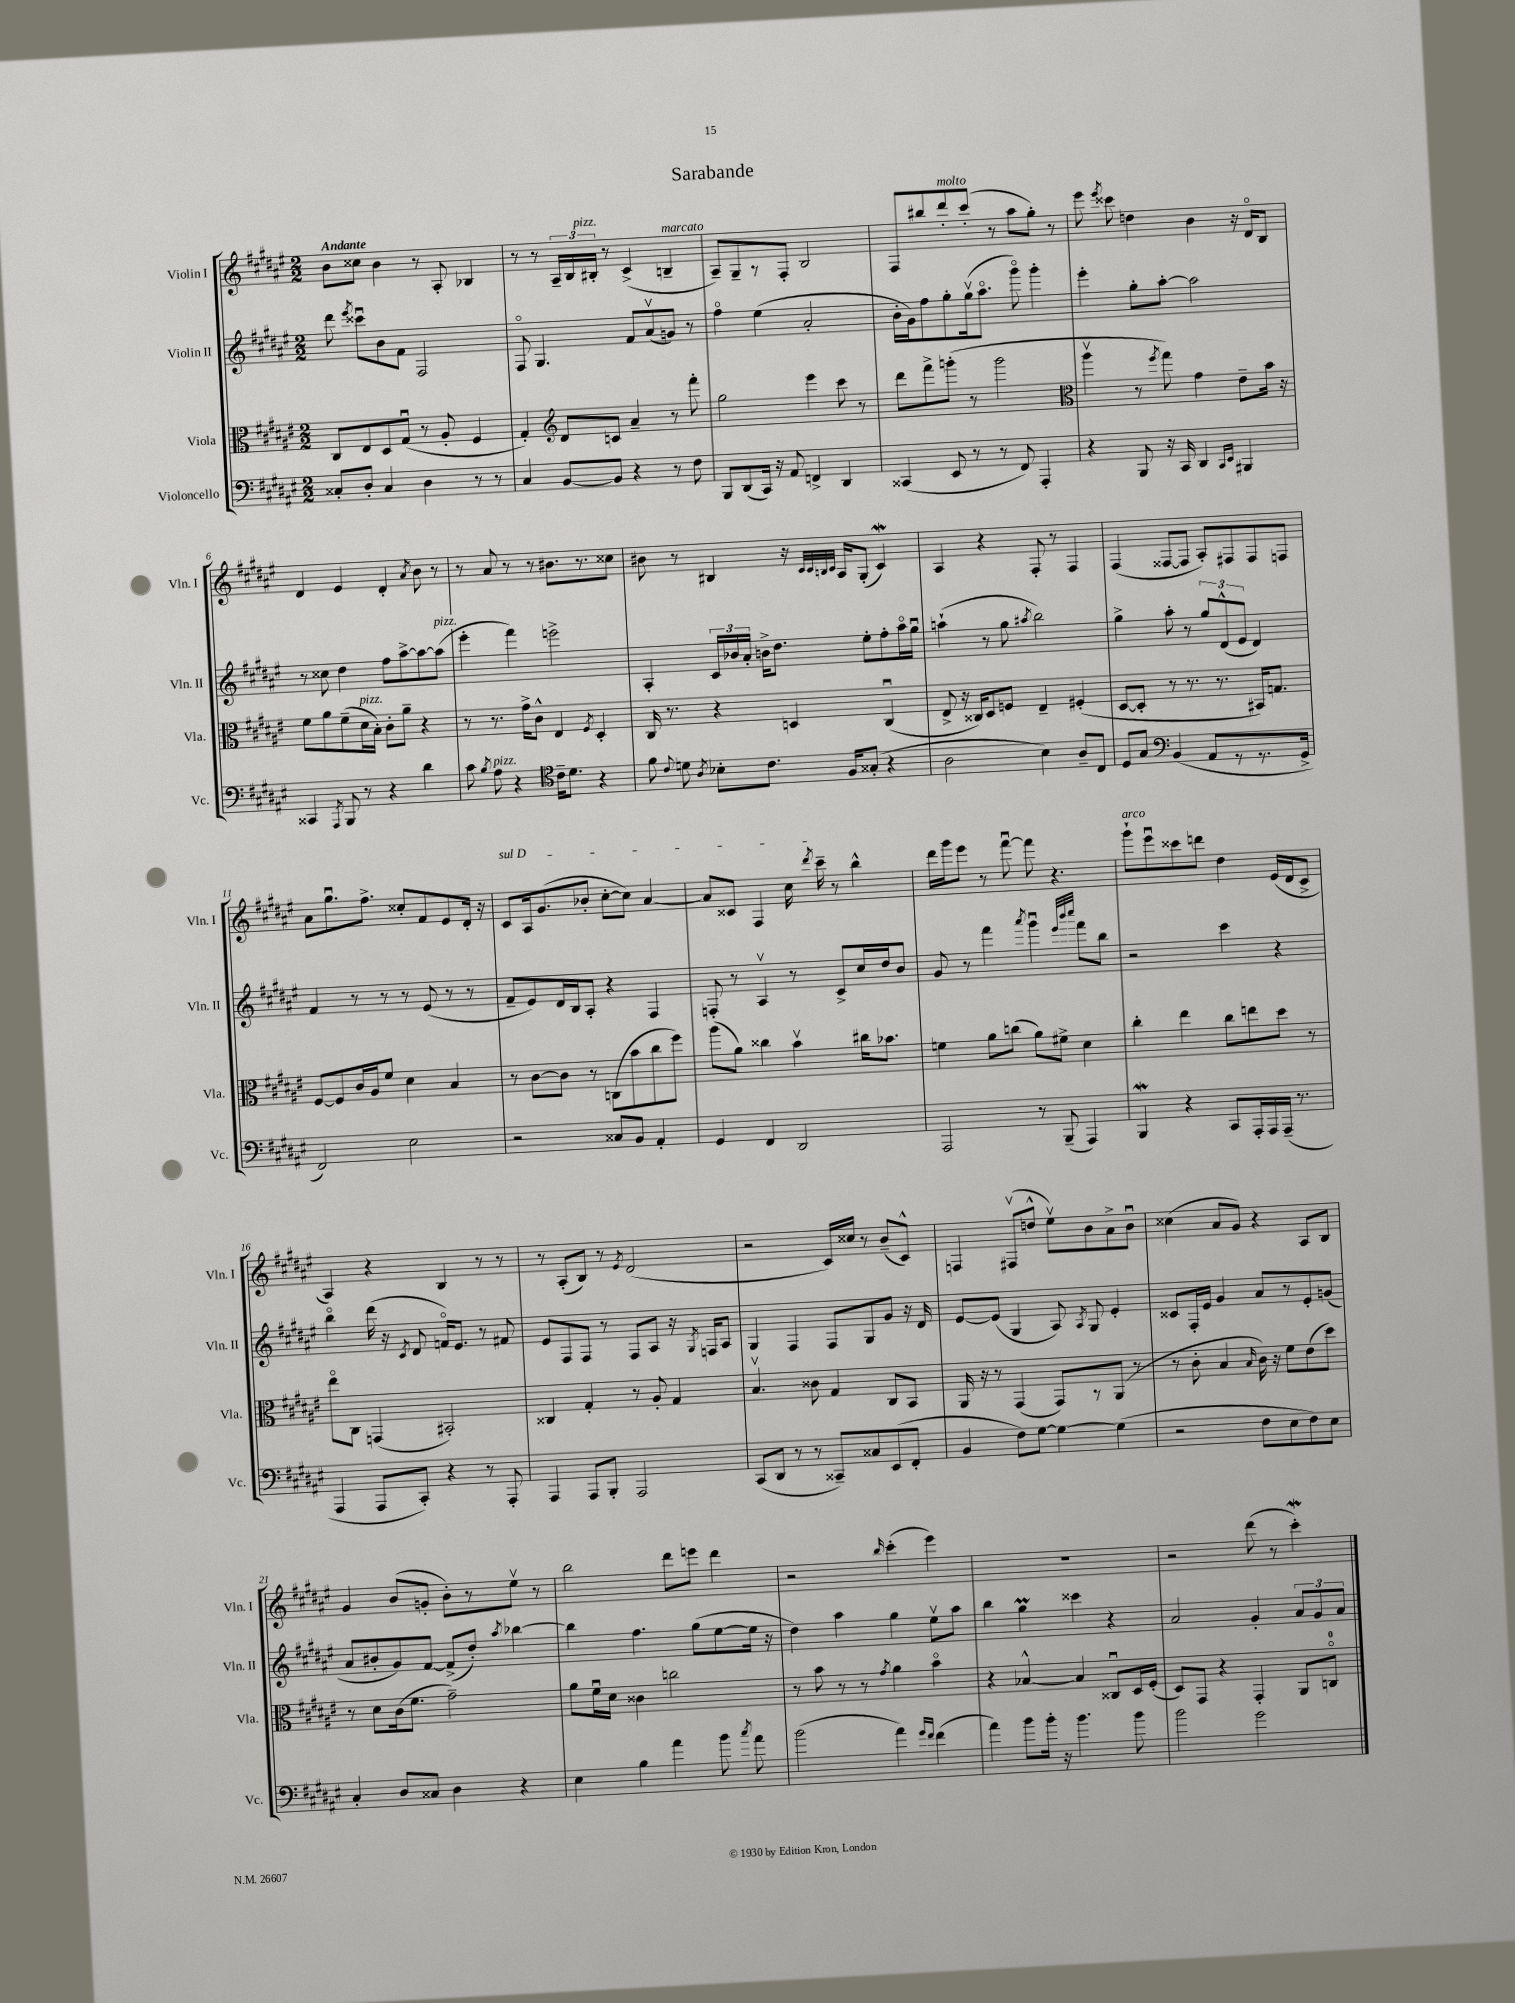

**kern	**kern	**kern	**kern
*part4	*part3	*part2	*part1
*staff4	*staff3	*staff2	*staff1
*I"Violoncello	*I"Viola	*I"Violin II	*I"Violin I
*I'Vc.	*I'Vla.	*I'Vln. II	*I'Vln. I
*clefF4	*clefC3	*clefG2	*clefG2
*k[f#c#g#d#a#e#]	*k[f#c#g#d#a#e#]	*k[f#c#g#d#a#e#]	*k[f#c#g#d#a#e#]
*M2/2	*M2/2	*M2/2	*M2/2
=1	=1	=1	=1
!	!	!	!LO:TX:a:B:t=Andante
8C##X'/L	8C#/L	8ddd#\	8b\L
.	.	8qeee#/	.
8D#'/J	8E#/	8ccc##Xu\L	8cc##X\J
4C##/	8D#/	8b\	4b\
.	(8G#u/J	8f#\J	.
4D#\	8r	2F#/	8r
.	8A#'/	.	8A#'/
8r	4F#/	.	4B-X/
8r	.	.	.
=2	=2	=2	=2
4C#/	4G#'/)	8F#/	8r
.	.	4.G#/	8r
*	*clefG2	*	*
[8BB/L	8d#/L	.	24A#~/LL
.	.	.	24B/
!	!	!	!LO:TX:a:i:t=pizz.
.	.	.	24B#X'/JJ
8BB/J]	8cn/J	.	8r
4r	4a#~/	8f#/L	(4c#^/
.	.	(8a#v/	.
!	!	!	!LO:TX:a:i:t=marcato
8r	8r	8gn/J)	4Bn~/
8F#\	8fff#'\	8r	.
=3	=3	=3	=3
8BBB/L	2gg#\	4ff#\	8A#~/L)
(8DD#/	.	.	8G#~/
16CC#/Jk)	.	(4ee#\	8r
16r	.	.	.
8AA#/	.	.	8F#'/J
4FFn^/	4eee#\	2a#'/	2B/
4DD#/	8ccc#\	.	.
.	8r	.	.
=4	=4	=4	=4
(4CC##X/	8ddd#\L	16b'\LL	8F#/L
.	.	16g#\J)	.
.	8fff#^\	8ff#\	8bb#X/
!	!	!	!LO:TX:a:i:t=molto
8EE#/	(8gggn'\J	8gg#'\	8ddd#'/
8r	8r	(16gg#v\k	(8ccc#'/J
.	.	8.aa#\J	.
8r	2ggg\	.	8r
8FF#/)	.	8ggg#\)	8aa#\L
4AAA#'/	.	4ggg#'\	8gg#'\J)
.	.	.	8r
=5	=5	=5	=5
*	*clefC3	*	*
4r	4aa#v\	4eee#'\	8eee#\
.	.	.	8qeee#/
.	.	.	8ccc##X\
8BBB/	8r	8gg#'\L	4ddn\
.	8qff#/	.	.
16r	8gg#\)	[8aa#'\J	.
16CC#/	.	.	.
4DD#/	4g#\	2aa#\]	4b\
16qqCC#/LL	.	.	.
16qqEE#/JJ	.	.	.
4BBB#X/	8e#~\L	.	16r
.	.	.	16d#/KL
.	16b\Jk	.	8B/J
.	16r	.	.
!!LO:LB:g=z
=6	=6	=6	=6
4CC##X/	8f#\L	8r	4d#/
.	8a#\	8cc##X\	.
8qAAA#/	.	.	.
8BBB/	(8f#~\	4dd#\	4e#/
!	!LO:TX:a:i:t=pizz.	!	!
8r	16d#\L	.	.
.	16B'\JJ)	.	.
4r	8c#'\L	8ff#\L	4d#'/
.	8a#~\J	[8aa#^\	.
.	.	.	8qa#/
4d#\	4r	8aa#\_	8b\
!	!	!LO:TX:a:i:t=pizz.	!
.	.	(8aa#\J]	8r
=7	=7	=7	=7
8c#\	8r	4eee#'\	8r
8qB/	.	.	.
!LO:TX:a:i:t=pizz.	!	!	!
8A#\	8.r	.	8a#/
4r	.	4fff#\)	8r
.	16g#^\KL	.	.
.	8c#^^\J	.	8r
*clefC4	*	*	*
16c#~\KL	4E#/	2eeen^\	8.b#X\L
8.d#\J	.	.	.
.	.	.	8.r
.	8qF#/	.	.
4r	4D#'/	.	.
.	.	.	8cc##X\J
=8	=8	=8	=8
8f#\	16C#/	4A#'/	8b#X\
.	8.r	.	.
8qqc#/	.	.	.
8dn\	.	.	8r
8qA#/	.	.	.
8B-X'\L	4r	24c#/LL	4B#X/
.	.	24b-X/	.
.	.	24a#'/JJ	.
8.c#\J	.	16bn^\KL	.
.	.	8.dd#\J	.
.	4Dn/	.	16r
.	.	.	32qqc#/LLL
.	.	.	32qqc#/
.	.	.	32qqBn/
.	.	.	32qqc#/JJJ
16F#/KL	.	.	16A#/KL
(8G##X'/J	.	8ee#'\L	(8G#'/J
4r	(4C#u/	8ff#'\	4c#W/)
.	.	16aa#\L	.
.	.	16gg#u\JJ	.
=9	=9	=9	=9
2A#\	8E#^/	(4aan`\	4A#/
.	16r	.	.
.	16C##X/KL)	.	.
.	8D#/	8r	4r
.	8Fn/J	8gg#\	.
.	.	8qaa#X/	.
4B\)	4E#~/	2bb\)	8F#'/
.	.	.	8r
8A#~/L	(4F#X'/	.	4F#/
8C#/J	.	.	.
=10	=10	=10	=10
8D#/L	[8D#/L	4gg#^\	(4F#/
8G#/J	8D#'/J]	.	.
*clefF4	*	*	*
(4BB/	8r	8aa#'\	[8F##X/L
.	8.r	8r	8F##/J]
8AA#/L	.	12gg#/L	8A#'/L)
.	8.r	.	.
.	.	(12d#^^/	.
8r	.	.	8F#X/
.	.	12e#/J	.
8.r	16BB#X/KL)	4d#/)	8F#/
.	8.Gn/J	.	.
.	.	.	8Fn/J
16GG#^/Jk	.	.	.
!!LO:LB:g=z
=11	=11	=11	=11
2FF#/)	[8F#/L	4f#/	8a#\L
.	8F#/]	.	8.gg#u\
.	16c#/L	8r	.
.	16A#/J	.	8.ff#^\J
.	8f#/J	8r	.
2E#\	4d#\	8r	8cc##X'/L
.	.	(8e#/	8f#/
.	4B/	8r	8e#/
.	.	8r	16d#'/Jk
.	.	.	16r
=12	=12	=12	=12
!	!	!	!LO:TX:a:i:t=sul D
2r	8r	8f#~/L	8c#/L
.	[8c#\L	8e#/)	16A#/k
.	.	.	(8.g#/
.	8c#\J]	16d#/L	.
.	.	16B/J	.
.	8r	8A#'/J	8b-X'/J
8C##X/L	(8Cn\L	4r	[8cc#'\L
8BB/J	8b\	.	8cc#\J])
4AA#'/	8cc#\	4F#/	[4a#/
.	8ff#\J)	.	.
=13	=13	=13	=13
4GG#/	(8aa#\L	8Fn'/	8a#/L]
.	8a#\J)	8r	8c##X/J
4FF#/	4cc##X\	4A#v/	4F#/
2DD#/	4bv\	8r	16cc#\
.	.	.	8qddd#/
.	.	.	16ccc#~\
.	.	8c#^/L	8r
.	16cc#X\KL	16cc#/L	4bb^^\
.	8.b-X\J	16dd#/J	.
.	.	8b/J	.
=14	=14	=14	=14
2AAA#/	4fn\	8g#/	16ddd#\LL
.	.	.	16ggg#\J
.	.	8r	8eee#\J
.	8a#\L	4fff#\	8r
.	(8ccn\J	.	[8fff#u\
.	.	8qaaa#/	.
8r	8a#\L)	4ggg#u\	8fff#\]
(8BBB~/	8f#X^\J	.	4.r
.	.	32qqeee#/LLL	.
.	.	32qqbbb/	.
.	.	32qqcccc#/JJJ	.
4AAA#/)	4d#\	8fff#\L	.
.	.	8bb\J	.
=15	=15	=15	=15
!	!	!	!LO:TX:a:i:t=arco
4BBBw/	4cc#'\	2r	8ggg#`\L
.	.	.	8eee#u\
4r	4ee#\	.	8ccc##X\
.	.	.	8dddn\J
8CC#/L	8cc#\L	4ccc#\	4dd#\
16AAA#'/L	8een\	.	.
16AAA#/	.	.	.
(16AAA#~/JJ	8dd#\J	4r	(16e#/LL
8.r	.	.	16d#/J
.	8r	.	8c#^/J
!!LO:LB:g=z
=16	=16	=16	=16
4AAA#/	8ee#\L	4bb\	4A#/)
.	8C#\J	.	.
8AAA#/L	(4GGn/	(16ddd#\	4r
.	.	16r	.
.	.	8qc#/	.
8CC#'/J)	.	8d#/	.
4r	2BB#X'/)	16fn/KL)	4B/
.	.	8.e#/J	.
8r	.	8r	8r
8AAA#'/	.	8f#X/	8r
=17	=17	=17	=17
4AAA#/	4C##X/	8e#/L	8r
.	.	8F#/	(8A#'/L
8AAA#/L	4G#'/	8F#/J	8B/J)
8BBB'/J	.	8r	8r
.	.	.	8qe#/
2AAA#/	8r	8F#/L	(2d#/
.	8A#'/	8A#/J	.
.	4G#/	16r	.
.	.	8qG#/	.
.	.	16Fn/KL	.
.	.	8A#/J	.
=18	=18	=18	=18
(8CC#/L	4.Bv/	4G#/	2r
8DD#/J	.	.	.
8r	.	4F#/	.
8r	8c##X\	.	.
8CC##X~/L)	4G#/	8F#/L	16c#/LL)
.	.	.	16cc##X/JJ
8C##X/	.	8G#/	8r
(8EE#/	8C#/L	8g#/J	(8b~/L
8FF#'/J	8BB/J	16r	8c#^^/J)
.	.	16d#/	.
=19	=19	=19	=19
4BB/	16AA#/	[8e#/L	4Fn/
.	16r	.	.
.	8r	(8e#/J]	.
8F#\L)	(4GG#/	4G#/	(8F#Xv/L
[8G#\J	.	.	8ddn^^/J
4G#\_	8GG#/L)	8A#/)	8ee#v\L)
.	.	8qA#/	.
.	8r	8G#/	8b\
(4G#\]	(8AA#/J	4e#'/	8a#^\
.	8r	.	8bu\J
=20	=20	=20	=20
2r	8r	8c##X/L	(4cc##X\
.	8c#'\	16F#'/L	.
.	.	16e#/JJ	.
.	4B/	4g#/	8a#/L
.	.	.	8g#/J)
.	16qqB/	.	.
8F#\L	16c#\)	8a#/L	4r
.	16r	.	.
8E#\	8f#\L	8r	.
8F#\)	(8e#\	8e#'/	8A#/L
8E#\J	8dd#\J)	(8gn/J	8B/J
!!LO:LB:g=z
=21	=21	=21	=21
4C#'/	8r	8a#/L	4g#/
.	8d#\L	8b#X'/	.
8D#/L	(16c#\k	8g#/)	(8b/L
.	8.f#\J	.	.
8C##X/J	.	[8f#/J	8gn'/J
4D#\	2g#~\)	(8f#^/L]	8b'\L)
.	.	8dd#'/J)	8r
.	.	8qaa#/	.
4r	.	[4bb-X\	8ee#v\J
.	.	.	8r
=22	=22	=22	=22
4E#\	8a#\L	4bb-\]	2bb\
.	16f#u\L	.	.
.	16d#\JJ	.	.
4B\	4c##X\	4.ff#\	.
4a#\	2ccn\	.	8ddd#\L
.	.	(8gg#\L	8eeen\J
8b\	.	[8ee#\	4ddd#\
8qcc#/	.	.	.
8a#\	.	16ee#\Jk]	.
.	.	16r	.
=23	=23	=23	=23
(2b\	8r	4dd#\)	2r
.	8b\	.	.
.	8r	4aa#\	.
.	8r	.	.
.	8qg#/	.	16qqbb/
4a#\)	4a#\	4gg#\	(4ccc#'\
16qqg#/LL	.	.	.
16qqf#/JJ	.	.	.
(4f#\	4b\	8ee#v\L	4eee#\)
.	.	8aa#\J	.
=24	=24	=24	=24
4a#\)	4r	4bb\	1r
8b\L	[4B-X^^/	4gg#M\	.
16b'\Jk	.	.	.
16r	.	.	.
4.b\	4B-/]	4ccc##X\	.
.	8C##Xu/L	4r	.
8b\	16D#/L	.	.
.	(16F#'/JJ	.	.
=25	=25	=25	=25
2b\	8D#/L)	2a#/	2r
.	8GG#/J	.	.
.	4r	.	.
2g#\	4GG#'/	4g#'/	(8ddd#\
.	.	.	8r
.	8AA#/L	12a#/L	4ccc#W'\)
.	.	12g#/	.
.	8Cn/J	.	.
.	.	12a#/J	.
==	==	==	==
*-	*-	*-	*-
